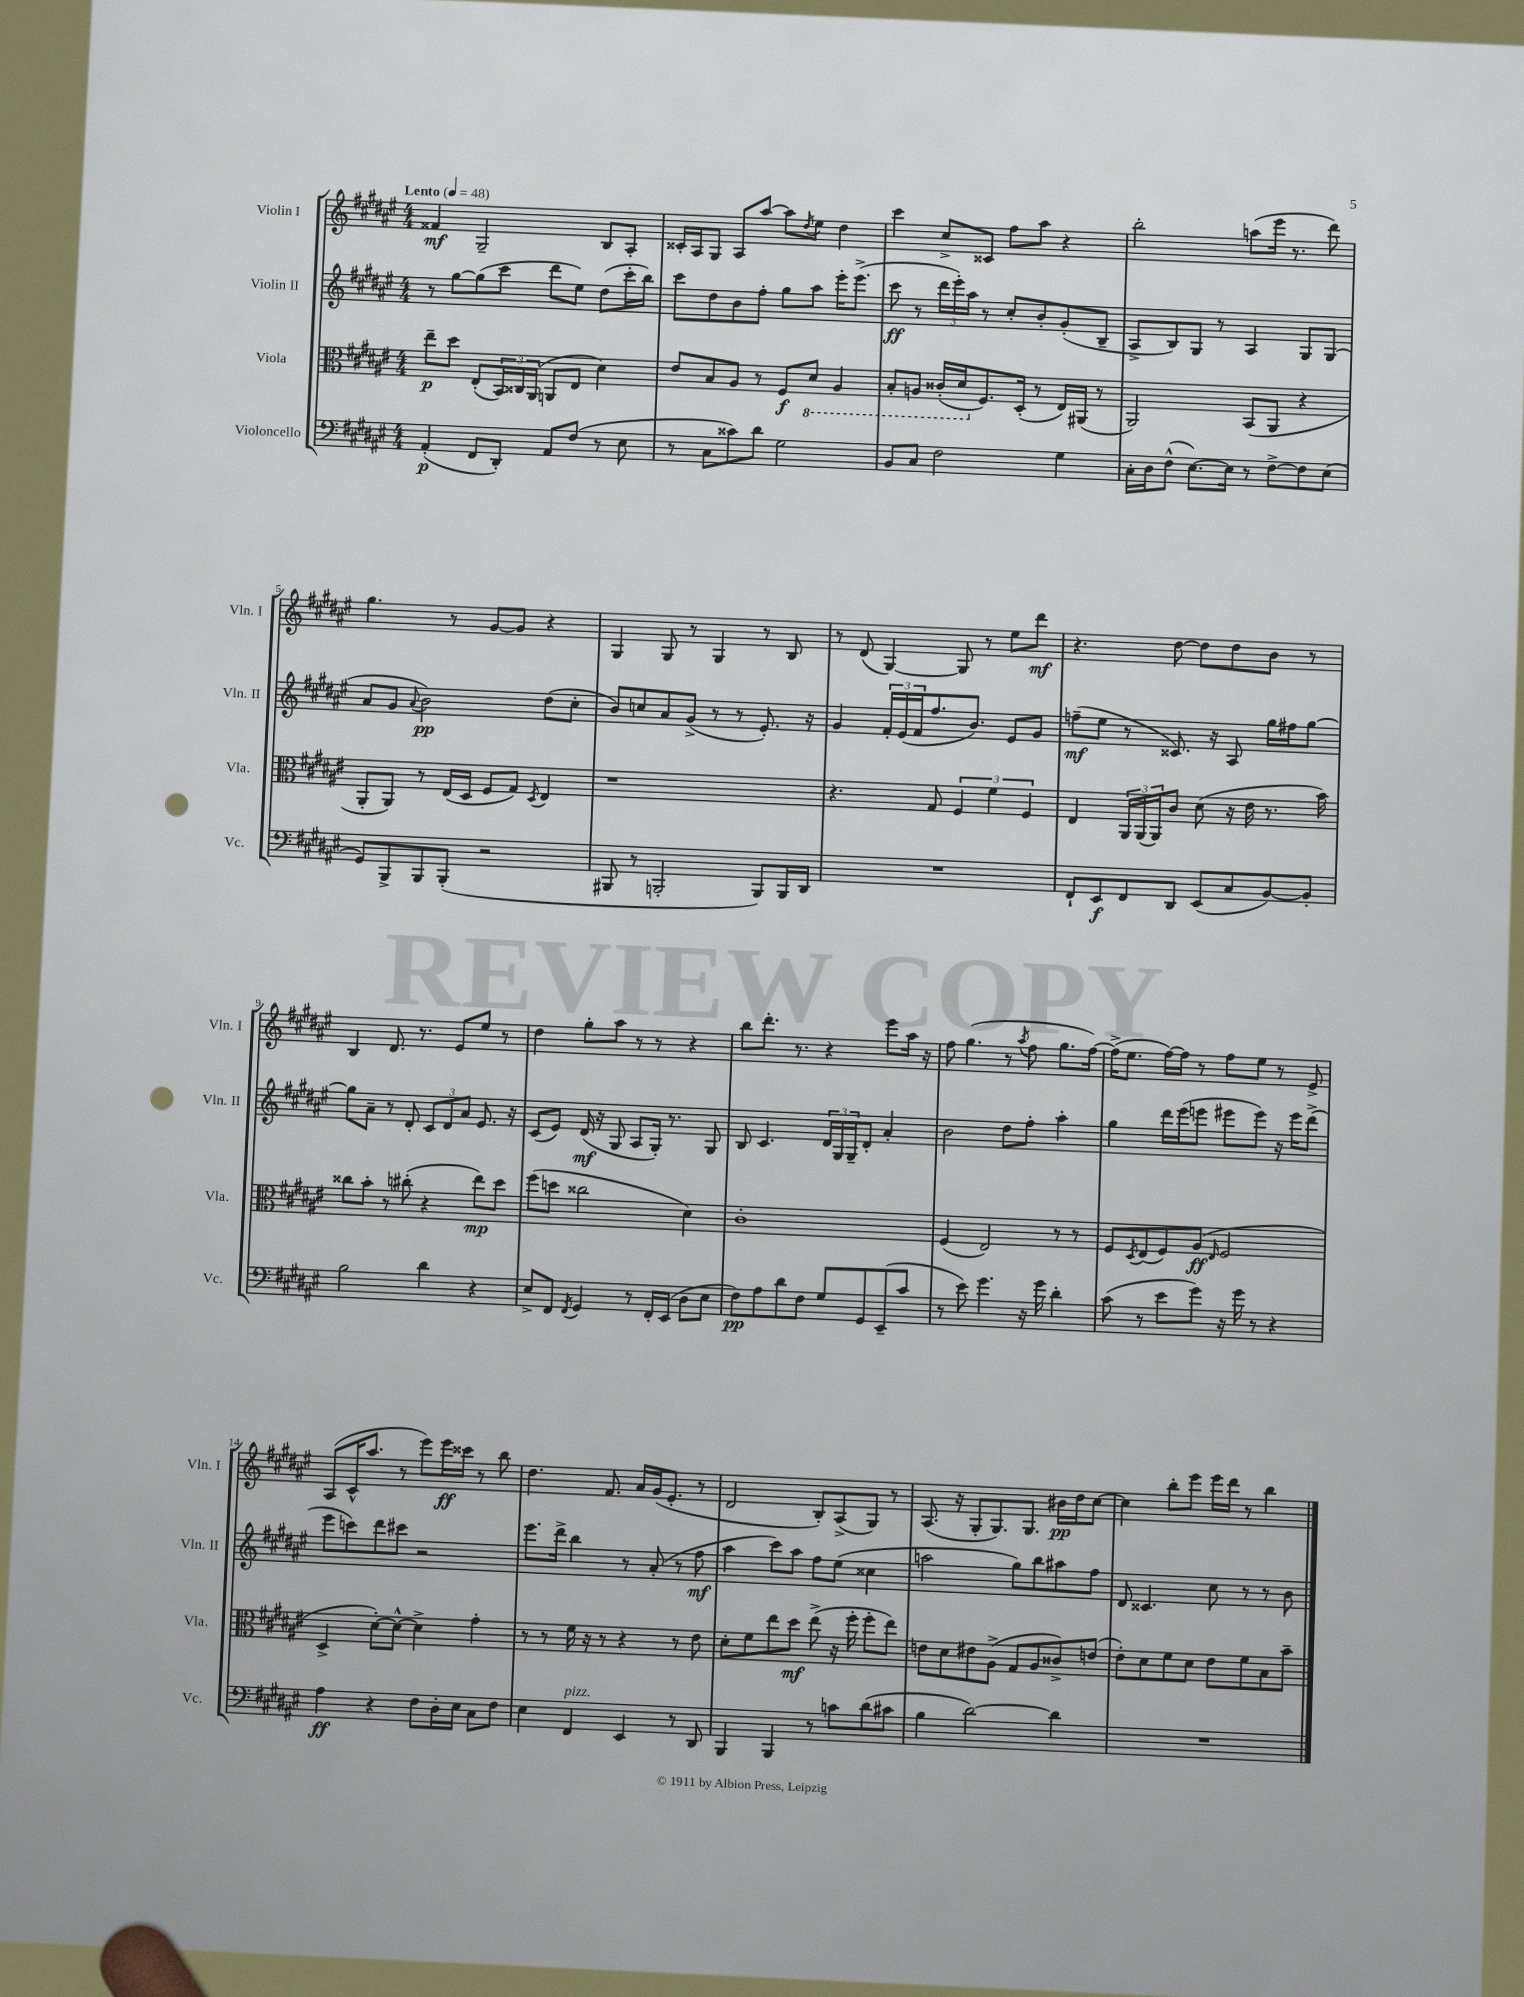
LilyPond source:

<<
\new StaffGroup <<
\new Staff = "s0" \with { instrumentName = "Violin I" shortInstrumentName = "Vln. I" } {
    \clef treble \key fis \major \numericTimeSignature \time 4/4 \tempo "Lento" 4 = 48
    fisis'4\mf gis2-- b8 ais8-. |
    cisis'16-. ais16 gis8 ais8 ais''8~ ais''8 \acciaccatura { dis''8 } eis''8 dis''4 |
    cis'''4 cis''8-> cisis'8 fis''8 ais''8 r4 |
    b''2-. a''8( eis'''16 r8. dis'''8) |
    gis''4. r8 gis'8~ gis'8 r4 |
    gis4 gis8 r8 gis4 r8 b8 |
    r8 dis'8( gis4~) gis8 r8 eis''8 dis'''8\mf |
    r4. dis''8~ dis''8 dis''8 b'8 r8 |
    b4 dis'8. r8. eis'8 eis''8 r8 |
    dis''4 gis''8-. ais''8 r8 r8 r4 |
    b''8 dis'''8.-. r8. r4 eis'''8 ais''16 r16 |
    fis''8 gis''4.( r8 \acciaccatura { ais''8 } fis''8 gis''8. fis''16~) |
    fis''16->( eis''8. fis''16~) fis''16 r8 fis''8 eis''8 r8 eis'8-> |
    ais8( cis'16-^ ais''8. r8 eis'''8) eis'''16\ff cisis'''16 r8 b''8 |
    dis''4. fis'8. ais'16 gis'16( eis'8.-. r8 |
    dis'2 b8-.) ais8->( gis8) r8 |
    ais8.( r16 gis8-. gis8.) gis8. bis'16\pp dis''16 cis''8~ |
    cis''4 b''8-. eis'''8 eis'''16 dis'''16 r8 b''4 \bar "|." |
}
\new Staff = "s1" \with { instrumentName = "Violin II" shortInstrumentName = "Vln. II" } {
    \clef treble \key fis \major \numericTimeSignature \time 4/4
    r8 gis''8~ gis''8( cis'''8 dis'''8 eis''8) dis''8( cis'''16-. b''16) |
    cis'''8 dis''8 b'8 fis''8-. gis''8 ais''8 eis'''16-. eis'''8.->( |
    cis'''8\ff r8 \tuplet 3/2 { dis'''16 eis'''16-.) ais''16 } r8 cis''8-. b'8-. gis'8-.( b8-- |
    ais8-> b8) gis8 r8 ais4 gis8 gis8( |
    ais'8 gis'8 \appoggiatura { ais'8 } b'2\pp) dis''8( cis''8-. |
    b'8) c''8 ais'8 gis'8->( r8 r8 eis'8.-.) r16 |
    gis'4 \tuplet 3/2 { fis'16-. eis'16( fis'16 } fis''8. b'8.) eis'8 gis'8 |
    f''8--\mf( eis''8 r8 cisis'8.) r16 ais8 gis''16 fis''16 gis''8~ |
    gis''8 ais'8-- r8 dis'8-. \tuplet 3/2 { cis'8 dis'8 ais'8 } eis'8. r16 |
    cis'8( eis'8) dis'16\mf( r16 gis8 ais8 gis16-.) r8. gis8 |
    b8 cis'4. \tuplet 3/2 { dis'16 gis16 gis16-- } dis'8-. ais'4-. |
    b'2 dis''8 fis''8-. ais''4-. |
    gis''4 dis'''16 eis'''16( e'''8 eis'''8 eis'''8) r16 eis'''16 dis'''8->( |
    eis'''8 c'''8) dis'''8 cis'''8 r2 |
    eis'''8. dis'''16-> b''4 r8 ais'8-.( r8 fis''8\mf |
    ais''4 cis'''8) ais''8 fis''8 eis''8( cisis''4 |
    a''2 gis''8) b''8 ais''8 fis''8 |
    dis'8 cisis'4. cis''8 r8 r8 b'8 \bar "|." |
}
\new Staff = "s2" \with { instrumentName = "Viola" shortInstrumentName = "Vla." } {
    \clef alto \key fis \major \numericTimeSignature \time 4/4
    eis''8--\p dis''8 eis8-.( \tuplet 3/2 { b,16) cisis16 ais,16( } a,8 eis8 dis'4) |
    eis'8 b8 ais8 r8 fis8\f \ottava #-1 dis8 ais,4 |
    b,8-. a,8 cisis16-.( dis16 \ottava #0 fis8.) dis16-.( r8 eis16) ais,16( r8 |
    ais,2) b,8( ais,8 r4 |
    ais,8-. ais,8) r8 eis16( dis16 fis8 gis8) \acciaccatura { dis8 } eis4 |
    r1 |
    r4. gis8 \tuplet 3/2 { fis4 fis'4 fis4 } |
    eis4 \tuplet 3/2 { ais,16 ais,16( ais,16) } cis'8 dis'8( r16 eis'16 r8. b'16) |
    cisis''8 b'8-. r8 cis''8-.( r4 eis''8\mp) dis''8 |
    fis''8( d''8 cisis''2 dis'4) |
    cis'1-. |
    fis4( eis2) r8 r8 |
    fis8 \acciaccatura { dis8 } eis8( fis8) ais8\ff( \grace { eis16 } fis2 |
    dis4-> dis'8~-.) dis'8~-^ dis'4-> gis'4-. |
    r8 r8 fis'16 r16 r8 r4 r8 eis'8 |
    dis'8-. fis'8 eis''8 dis''8\mf eis''8->( r16 fis''16-. fis''8-. eis''8) |
    e'8 dis'8 eis'8 ais8->( gis8 ais8 cisis'8->) e'8( |
    eis'8-.) dis'8 fis'8 dis'8 eis'8 fis'8 b8 b'8-- \bar "|." |
}
\new Staff = "s3" \with { instrumentName = "Violoncello" shortInstrumentName = "Vc." } {
    \clef bass \key fis \major \numericTimeSignature \time 4/4
    ais,4-.\p( fis,8 dis,8-.) ais,8 fis8( r8 eis8 |
    r8 cis8 cisis'8) dis'8 gis2 |
    b,8 cis8 fis2 gis4 |
    cis16-. dis16 fis8-^( eis8.~) eis16 r8 fis8~-> fis8 eis8( |
    gis,8) b,,8-> b,,8 b,,8-.( r2 |
    bis,,8 r8 b,,2-. b,,8) b,,16 dis,16 |
    R1 |
    fis,8-! eis,8\f fis,8 dis,8 eis,8( cis8 b,8~) b,8-. |
    b2 dis'4 r4 |
    eis8-> fis,8 \acciaccatura { fis,8 } gis,4 r8 fis,16-. eis,16( dis8 eis8 |
    fis8\pp) ais8 dis'8 fis8 gis8 gis,8 eis,8--( cis'8 |
    r8 eis'8) gis'4. r16 gis'16 dis'4-. |
    cis'8( r8 eis'8 gis'8) r16 gis'16 r8 r4 |
    ais4\ff r4 fis8 dis16-. eis16 cis8 fis8 |
    eis4 fis,4^\markup { \italic "pizz." } eis,4 r8 dis,8 |
    b,,4 b,,4 r8 c'8 dis'8( cis'8 |
    b4 dis'2~) dis'4 |
    R1 \bar "|." |
}
>>
>>
